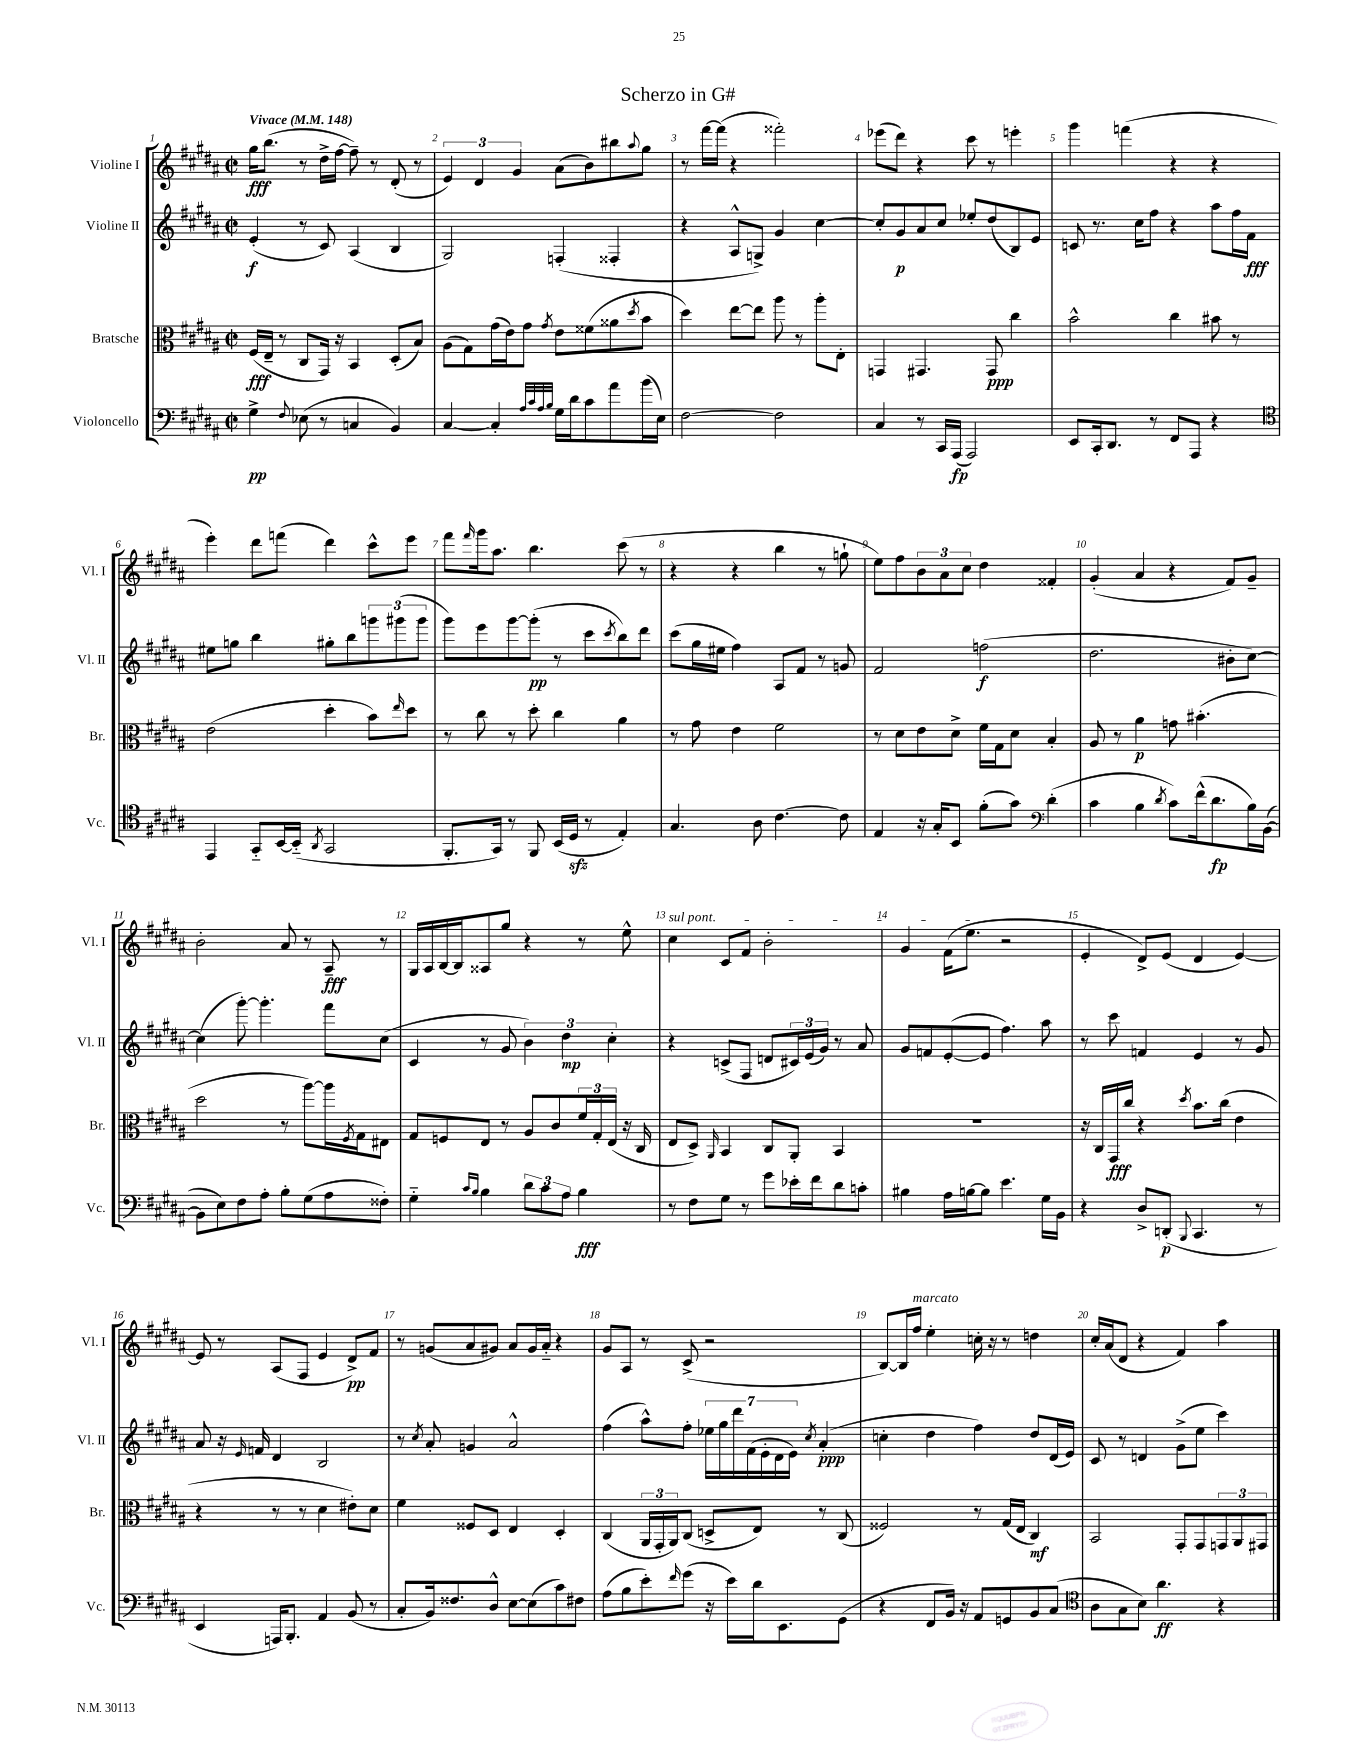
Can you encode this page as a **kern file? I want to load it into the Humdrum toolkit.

**kern	**kern	**kern	**kern
*staff4	*staff3	*staff2	*staff1
*clefF4	*clefC3	*clefG2	*clefG2
*k[f#c#g#d#a#]	*k[f#c#g#d#a#]	*k[f#c#g#d#a#]	*k[f#c#g#d#a#]
*M2/2	*M2/2	*M2/2	*M2/2
*met(c|)	*met(c|)	*met(c|)	*met(c|)
*MM148	*MM148	*MM148	*MM148
4G#^	(16F#	(4e'	16gg#
.	16E~	.	(8.bb
.	8r	.	.
8qqF#	.	.	.
(8E-	8C#	8r	8r
8r	16GG#)	8c#)	16dd#^
.	16r	.	[16ff#
4C	4BB	(4A#	8ff#~])
.	.	.	8r
4BB)	(8D#'	4B	(8d#'
.	8B)	.	8r
=	=	=	=
[4C#	(8A#	2G#)	6e)
.	8G#)	.	.
.	.	.	6d#
4C#']	(16g#	.	.
.	16e)	.	.
.	.	.	6g#
.	8g#	.	.
32qqA#	.	.	.
32qqc#	.	.	.
32qqA#	.	.	.
32qqB	8qg#	.	.
16G#	8e	(4F'	(8a#
16d#	.	.	.
8c#	(8f##	.	8b)
8a#	8a##	4F##'	8bb#
.	8qdd#	.	8qqaa#
(16b	8b	.	8gg#
16E)	.	.	.
=	=	=	=
[2F#	4dd#)	4r	8r
.	.	.	[16fff#
.	.	.	(16fff#]
.	[8ee	8A#^^	4r
.	8ee]	8G^)	.
2F#]	8aa#	4g#	2fff##')
.	8r	.	.
.	8aa#'	[4cc#	.
.	8E'	.	.
=	=	=	=
4C#	4GG	8cc#']	(8eee-
.	.	8g#	8ddd#)
8r	4.GG#	8a#	4r
16CC#	.	8cc#	.
(16AAA#	.	.	.
2AAA#)	.	8ee-'	8ccc#
.	8GG#	(8dd#	8r
.	4cc#	8B)	4eee'
.	.	8e	.
=	=	=	=
8EE	2b^^	8c	4ggg#
16CC#'	.	8.r	.
8.DD#	.	.	.
.	.	.	(4fff
.	.	16cc#	.
8r	.	8ff#	.
8FF#	4cc#	4r	4r
8AAA#	.	.	.
4r	8b#	8aa#	4r
.	8r	16ff#	.
.	.	16f#	.
=	=	=	=
*clefC4	*	*	*
4EE	(2e	8ee#	4eee')
.	.	8gg	.
8GG#'~	.	4bb	8ddd#
[16BB	.	.	(8fff
(16BB'~]	.	.	.
8qAA#	.	.	.
2GG#	4dd#'	8gg#'	4ddd#)
.	.	8bb	.
.	8b)	12ggg	8ccc#^^
.	.	(12ggg#	.
.	16qqee	.	.
.	8dd#	.	8eee
.	.	12ggg#	.
=	=	=	=
8.FF#'	8r	8ggg#)	8fff#
.	.	.	16qqfff#
.	8cc#	8eee	16ggg#
16GG#)	.	.	8.aa#
8r	8r	[8ggg#	.
8FF#	8dd#'	(8ggg#']	4.bb
(16BB	4cc#	8r	.
16D#	.	.	.
8r	.	8ccc#	.
.	.	8qccc#	.
4E')	4a#	8bb)	(8ccc#
.	.	8ddd#	8r
=	=	=	=
4.G#	8r	(8ccc#	4r
.	8g#	16gg#	.
.	.	16ee#	.
.	4e	4ff#)	4r
8A#	.	.	.
[4.c#	2f#	8A#	4bb
.	.	8f#	.
.	.	8r	8r
8c#]	.	8g	8gg`
=	=	=	=
4E	8r	2f#	8ee)
.	8d#	.	8ff#
16r	8e	.	12b
16G#'	.	.	.
.	.	.	12a#
8BB	8d#^	.	.
.	.	.	12cc#
(8f#'	16f#	(2ff	4dd#
.	16G#	.	.
8g#)	8d#	.	.
*clefF4	*	*	*
(4d#'	4B'	.	4f##'
=	=	=	=
4c#	8A#	2.dd#	(4g#'
.	8r	.	.
4B	4a#	.	4a#
8qd#	.	.	.
8c#)	8g	.	4r
(16f#^^	(4.b#'	.	.
8.d#	.	.	.
.	.	8b#'	8f#)
16B)	.	[8cc#)	8g#~
([16BB	.	.	.
=	=	=	=
8BB]	2dd#	(4cc#]	2b'
8E)	.	.	.
8F#	.	[8ggg#')	.
8A#'	.	4.ggg#']	.
8B'	8r	.	8a#
(8G#	[8aa#)	.	8r
8A#	16aa#]	8fff#	8A#~
.	8qF#	.	.
.	16G#	.	.
8F##')	8E#	(8cc#	8r
=	=	=	=
4G#'~	8G#	4c#	16G#
.	.	.	16A#
.	8F	.	[16B
.	.	.	16B]
16qqc#	.	.	.
16qqB	.	.	.
4B	8E	8r	8A##
.	8r	8g#	8gg#
12d#	8A#	6b)	4r
12c#	.	.	.
.	8c#	.	.
12A#	.	6dd#	.
4B	24f#	.	8r
.	24G#'	.	.
.	(24E	6cc#'	.
.	16r	.	8ee^^
.	16C#	.	.
=	=	=	=
8r	8E	4r	4cc#
8F#	8D#^)	.	.
.	16qqAA#	.	.
8G#	4BB	(8c^	8c#
8r	.	8F#	8f#
8g#	8C#	8d	2b'
16e-'	8AA#'	24c#)	.
.	.	(24e	.
16f#	.	.	.
.	.	24g#)	.
8d#	4BB	8r	.
8c'	.	8a#	.
=	=	=	=
4B#	1r	8g#	4g#
.	.	8f	.
16A#	.	([8e'	(16f#
[16B	.	.	8.ee
8B]	.	8e]	.
4.e	.	4.ff#)	2r
16G#	.	8aa#	.
16BB	.	.	.
=	=	=	=
4r	16r	8r	4e'
.	16C#	.	.
.	16GG#	8ccc#	.
.	16cc#	.	.
8D#^	4r	4f	8d#^)
(8DD'	.	.	(8e
8qqBBB	8qdd#	.	.
4.CC#	8.b	4e	4d#
.	(16cc#	.	.
.	4e	8r	[4e)
8r	.	8g#	.
=	=	=	=
4EE	4r	8a#	8e]
.	.	16r	8r
.	.	16qqe	.
.	.	16f	.
16AAA)	8r	4d#	(8A#
8.BBB'	.	.	.
.	8r	.	8F#
4AA#	4d#	2B	4e
(8BB	8e#')	.	8d#^)
8r	8d#	.	8f#
=	=	=	=
8C#'	4f#	8r	8r
.	.	8qcc#	.
16BB)	.	8a#'	(8g
8.F##	.	.	.
.	8F##	4g	8a#
8D#^^	8D#	.	8g#)
[8E	4E	2a#^^	8a#
(8E]	.	.	16g#
.	.	.	16a#'~
8c#)	4D#'	.	4r
8F#	.	.	.
=	=	=	=
(8A#	(4C#	(4ff#	8g#
8B	.	.	8A#
8e')	24AA#	8aa#^^)	8r
.	24GG#'	.	.
.	24AA#)	.	.
16qqf#	.	.	.
(8g#	(8C#	8ff#'	(8c#^
16r	8D^	28ee-	2r
.	.	28gg#	.
16e)	.	.	.
.	.	28ddd#	.
.	.	(28f#	.
16d#	8E)	.	.
.	.	28e'	.
.	.	28d#	.
8.EE	.	.	.
.	.	28e)	.
.	.	8qcc#	.
.	8r	(4a#'	.
(8GG#	(8C#	.	.
=	=	=	=
4r	2F##)	4cc'	[8B)
.	.	.	16B]
.	.	.	16ff#
8FF#	.	4dd#	4ee'
16BB)	.	.	.
16r	.	.	.
8AA#	8r	4ff#)	16cc'
.	.	.	16r
8GG	(16G#	.	8r
.	16E	.	.
8BB	4C#)	8dd#	4dd
(8C#	.	(16d#	.
.	.	16e)	.
=	=	=	=
*clefC4	*	*	*
8A#	2BB	8c#	16cc#'
.	.	.	(16a#
8G#	.	8r	8d#
8B)	.	4d	4r
4.a#	.	.	.
.	8GG#'	(8g#^	4f#)
.	8GG#	8ee	.
4r	12GG	4ccc#)	4aa#
.	12AA#	.	.
.	12GG#	.	.
==	==	==	==
*-	*-	*-	*-
